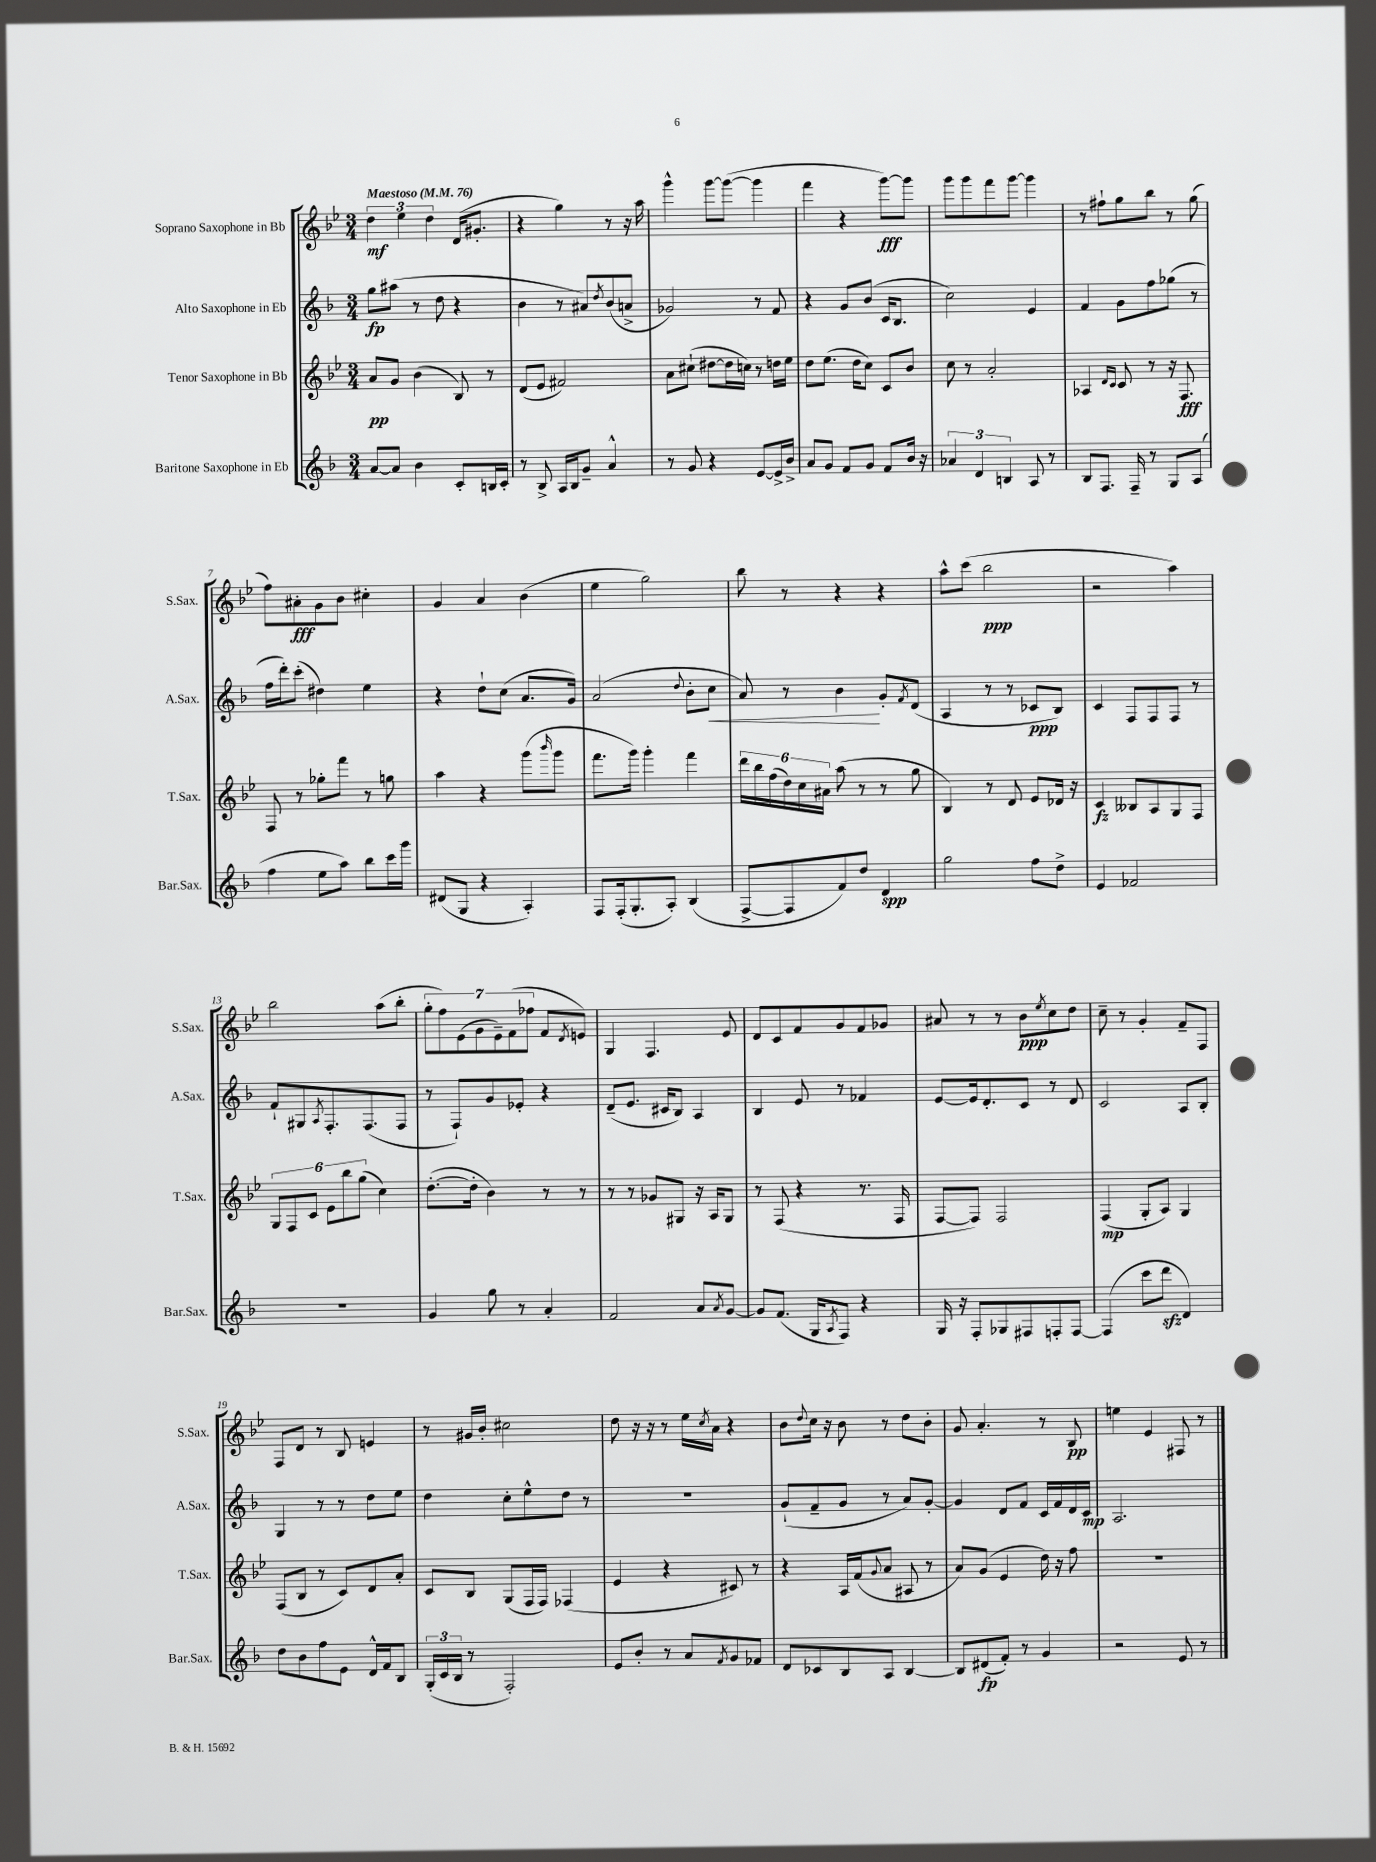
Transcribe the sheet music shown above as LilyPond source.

<<
\new StaffGroup <<
\new Staff = "s0" \with { instrumentName = "Soprano Saxophone in Bb" shortInstrumentName = "S.Sax." } {
    \clef treble \key bes \major \numericTimeSignature \time 3/4 \tempo "Maestoso" 4 = 76
    \tuplet 3/2 { d''4\mf ees''4 d''4 } d'16( gis'8.-. |
    r4 g''4) r8 r16 a''16 |
    g'''4-^ g'''8~ g'''8~( g'''4 |
    f'''4 r4 g'''8~\fff) g'''8 |
    g'''8 g'''8 f'''8 g'''8~ g'''4 |
    r8 fis''8-! g''8 bes''8 r8 g''8( |
    f''8) ais'8-.\fff g'8 bes'8 cis''4-. |
    g'4 a'4 bes'4( |
    ees''4 g''2) |
    bes''8 r8 r4 r4 |
    a''8-^ c'''8( bes''2\ppp |
    r2 a''4) |
    bes''2 a''8( bes''8-. |
    \tuplet 7/4 { g''8-. f''8) ees'8( g'8 ees'8--) f'8( fes''8 } f'8 \acciaccatura { d'8 } e'8) |
    g4 f4. ees'8 |
    d'8 c'8 f'8 g'8 f'8 ges'8 |
    ais'8 r8 r8 bes'8\ppp \acciaccatura { ees''8 } c''8 d''8 |
    c''8-- r8 g'4-. f'8-- f8 |
    f8 d'8 r8 bes8 e'4 |
    r8 gis'16 bes'16-. cis''2 |
    d''8 r16 r16 r8 ees''16 \acciaccatura { c''8 } a'16 r4 |
    bes'8 \appoggiatura { d''8 } c''16 r16 bes'8 r8 d''8 bes'8-. |
    g'8 a'4.-. r8 bes8\pp |
    e''4 ees'4 fis8 r8 \bar "|." |
}
\new Staff = "s1" \with { instrumentName = "Alto Saxophone in Eb" shortInstrumentName = "A.Sax." } {
    \clef treble \key f \major \numericTimeSignature \time 3/4
    g''8\fp ais''8( r8 d''8 r4 |
    bes'4 r8 ais'8) \acciaccatura { d''8 } bes'8( a'8-> |
    ges'2) r8 f'8 |
    r4 g'8 bes'8( c'16 bes8. |
    c''2) e'4 |
    f'4 g'8 f''8 ges''8( r8 |
    f''16 d'''16-.) c'''8-.( dis''4) e''4 |
    r4 d''8-! c''8( a'8. g'16) |
    a'2( \appoggiatura { d''8 } bes'8-. c''8\< |
    a'8) r8 bes'4\! g'8-. \acciaccatura { f'8 } d'8( |
    a4 r8 r8 ces'8\ppp bes8) |
    c'4 f8 f8 f8 r8 |
    f'8-! gis8 \acciaccatura { a8 } f8.-. f8.( f8 |
    r8 f8-!) g'8 ees'8-. r4 |
    d'8--( e'8. cis'16 bes8) a4 |
    bes4 e'8 r8 fes'4 |
    e'8~ e'16 d'8.-. c'8 r8 d'8 |
    c'2 a8 bes8-. |
    g4 r8 r8 d''8 e''8 |
    d''4 c''8-. e''8-^ d''8 r8 |
    R2. |
    g'8-!( f'8-- g'8 r8 a'8) g'8~-. |
    g'4 d'8 f'8 c'16 f'16 d'16 c'16\mp |
    a2. \bar "|." |
}
\new Staff = "s2" \with { instrumentName = "Tenor Saxophone in Bb" shortInstrumentName = "T.Sax." } {
    \clef treble \key bes \major \numericTimeSignature \time 3/4
    a'8\pp g'8 bes'4( bes8) r8 |
    d'8( ees'8 fis'2) |
    a'8 cis''8-!( dis''8~ dis''16 c''16) r8 d''16 ees''16 |
    d''8 ees''8.( d''16 c''8) c'8 bes'8 |
    c''8 r8 a'2-. |
    aes4 \grace { d'16 c'16 } c'8 r8 r16 f8.\fff |
    f8 r8 ges''8-. f'''8 r8 g''8 |
    a''4 r4 g'''8( \grace { bes'''16 } g'''8 |
    f'''8. g'''16) g'''4-. f'''4 |
    \tuplet 6/4 { d'''16 bes''16 f''16( d''16) c''16 ais'16 } a''8( r8 r8 g''8 |
    bes4) r8 d'8 ees'8 des'16 r16 |
    c'4\fz beses8 a8 g8 f8 |
    \tuplet 6/4 { g8 f8 c'8 ees'8 bes''8 g''8( } c''4) |
    d''8.~-.( d''16-. bes'4) r8 r8 |
    r8 r8 ges'8 gis8 r16 a16 gis8 |
    r8 f8( r4 r8. f16 |
    f8~ f8) f2 |
    f4\mp( g8-. a8) g4 |
    f8( bes8 r8 c'8) d'8 a'8-. |
    c'8 bes8 g8( f16 f16) fes4( |
    ees'4 r4 cis'8) r8 |
    r4 a16 f'16( \appoggiatura { g'8 } a'8 ais8 r8 |
    a'8) g'8( ees'4 d''16) r16 f''8 |
    R2. \bar "|." |
}
\new Staff = "s3" \with { instrumentName = "Baritone Saxophone in Eb" shortInstrumentName = "Bar.Sax." } {
    \clef treble \key f \major \numericTimeSignature \time 3/4
    a'8~ a'8 bes'4 c'8-. b16 c'16-. |
    r8 bes8-> a16 bes16 g'8-- a'4-^ |
    r8 g'8 r4 e'8~ e'16-> bes'16-> |
    a'8 g'8 f'8 g'8 f'8 bes'16 r16 |
    \tuplet 3/2 { aes'4 d'4 b4 } a8 r8 |
    bes8 f8. f16-- r8 g8 a8( |
    f''4 e''8 a''8) bes''8 c'''16 g'''16 |
    dis'8( g8 r4 a4-.) |
    f8 f16-.( g8.-. a8-.) bes4( |
    f8~-> f8 f'8) d''8 d'4\spp |
    g''2 f''8 d''8-> |
    e'4 fes'2 |
    r2. |
    g'4 g''8 r8 a'4-. |
    f'2 a'8 \acciaccatura { a'8 } g'8~ |
    g'8 f'8.( g16 \acciaccatura { a8 } f8) r4 |
    g16 r16 f8-. ges8 fis8 f8-. f8~ |
    f4( c'''8 d'''8\sfz d'4) |
    d''8 bes'8 f''8 e'8 d'16-^ f'16 bes8 |
    \tuplet 3/2 { g16-.( c'16 bes16 } r8 f2-.) |
    e'8 bes'8-. r8 a'8 \acciaccatura { f'8 } g'8 fes'8 |
    d'8 ces'8 bes8 a8 bes4~ |
    bes8 dis'8\fp( f'8-.) r8 g'4 |
    r2 e'8 r8 \bar "|." |
}
>>
>>
